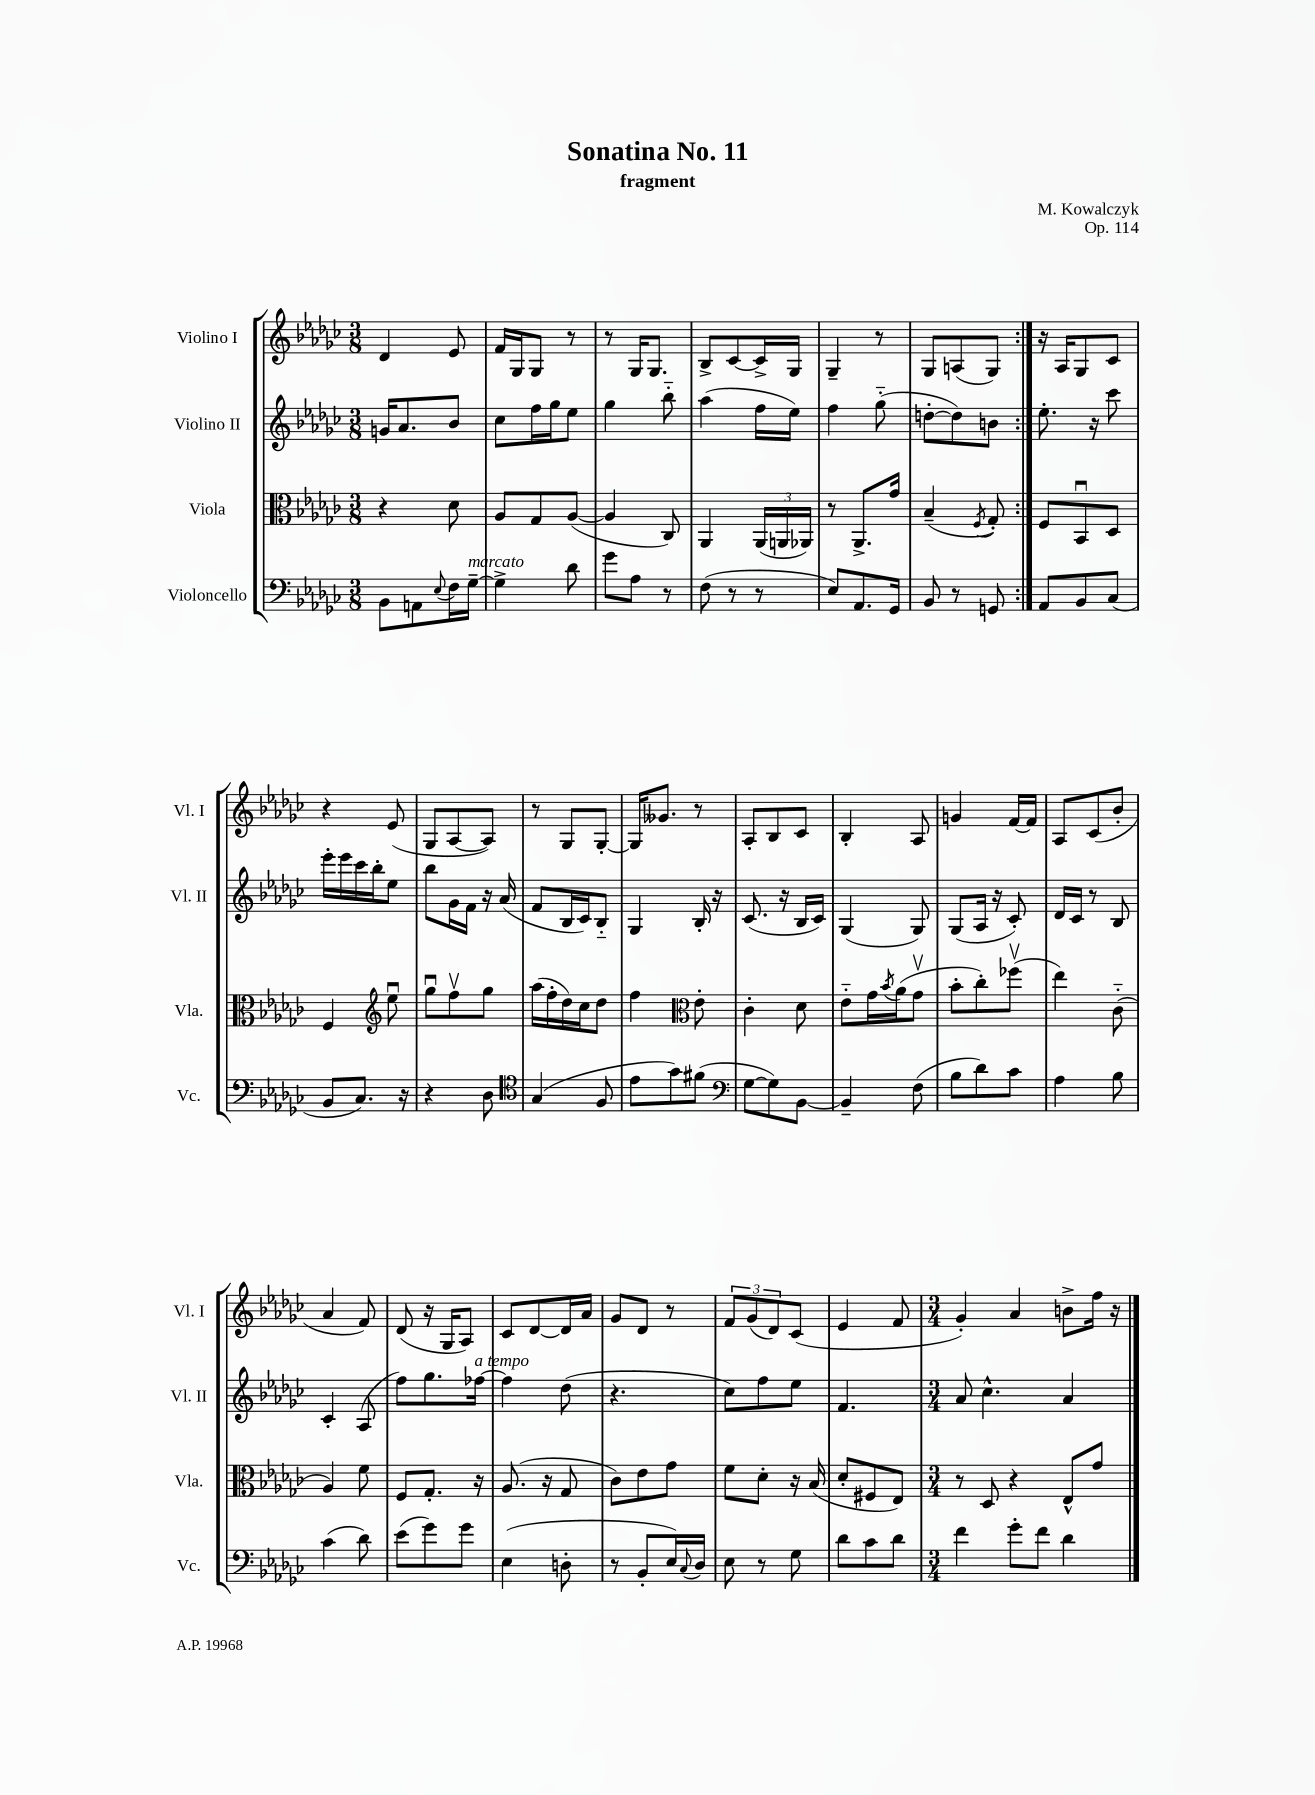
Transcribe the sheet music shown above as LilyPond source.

\header { title = "Sonatina No. 11" composer = "M. Kowalczyk" subtitle = "fragment" opus = "Op. 114" }
<<
\new StaffGroup <<
\new Staff = "s0" \with { instrumentName = "Violino I" shortInstrumentName = "Vl. I" } {
    \clef treble \key ges \major \numericTimeSignature \time 3/8
    \repeat volta 2 { des'4 ees'8 |
    f'16 ges16 ges8 r8 |
    r8 ges16 ges8. |
    bes8-> ces'8~ ces'16-> ges16 |
    ges4-- r8 |
    ges8 a8( ges8) | }
    r16 aes16 ges8 ces'8 |
    r4 ees'8( |
    ges8 aes8~ aes8) |
    r8 ges8 ges8~-. |
    ges16 geses'8. r8 |
    aes8-. bes8 ces'8 |
    bes4-. aes8 |
    g'4 f'16~ f'16 |
    aes8 ces'8( bes'8-. |
    aes'4 f'8) |
    des'8( r16 ges16 aes8) |
    ces'8 des'8~ des'16 aes'16 |
    ges'8 des'8 r8 |
    \tuplet 3/2 { f'8 ges'8( des'8) } ces'8( |
    ees'4 f'8 |
    \numericTimeSignature \time 3/4 ges'4-.) aes'4 b'8-> f''16 r16 \bar "|." |
}
\new Staff = "s1" \with { instrumentName = "Violino II" shortInstrumentName = "Vl. II" } {
    \clef treble \key ges \major \numericTimeSignature \time 3/8
    \repeat volta 2 { g'16 aes'8. bes'8 |
    ces''8 f''16 ges''16 ees''8 |
    ges''4 bes''8-_ |
    aes''4( f''16 ees''16) |
    f''4 ges''8-_( |
    d''8~-. d''8) b'8 | }
    ees''8.-. r16 ces'''8 |
    ees'''16-. ees'''16 ces'''16 bes''16-. ees''8 |
    bes''8 ges'16 f'16 r16 aes'16( |
    f'8 bes16 ces'16) bes8-_ |
    ges4 bes16-. r16 |
    ces'8.( r16 bes16 ces'16) |
    ges4( ges8) |
    ges8( aes16 r16 ces'8-.) |
    des'16 ces'16 r8 bes8 |
    ces'4-. aes8( |
    f''8) ges''8. fes''16~^\markup { \italic "a tempo" } |
    fes''4 des''8( |
    r4. |
    ces''8) f''8 ees''8 |
    f'4. |
    \numericTimeSignature \time 3/4 aes'8 ces''4.-^ aes'4 \bar "|." |
}
\new Staff = "s2" \with { instrumentName = "Viola" shortInstrumentName = "Vla." } {
    \clef alto \key ges \major \numericTimeSignature \time 3/8
    \repeat volta 2 { r4 des'8 |
    aes8 ges8 aes8~( |
    aes4 ces8) |
    aes,4 \tuplet 3/2 { aes,16( a,16 aes,16) } |
    r8 aes,8.-> ges'16 |
    bes4--( \acciaccatura { f8 } ges8-.) | }
    f8 bes,8\downbow des8 |
    f4 \clef treble ees''8\downbow |
    ges''8\downbow f''8\upbow ges''8 |
    aes''16( f''16-. des''16) ces''16 des''8 |
    f''4 \clef alto ees'8-. |
    ces'4-. des'8 |
    ees'8-_ ges'16 \acciaccatura { bes'8 } aes'16( ges'8\upbow |
    bes'8-. ces''8-.) fes''8\upbow( |
    ees''4) ces'8-_( |
    aes4) f'8 |
    f8 ges8.-. r16 |
    aes8.( r16 ges8 |
    ces'8) ees'8 ges'8 |
    f'8 des'8-. r16 bes16( |
    des'8-. fis8 ees8) |
    \numericTimeSignature \time 3/4 r8 des8 r4 ees8-^ ges'8 \bar "|." |
}
\new Staff = "s3" \with { instrumentName = "Violoncello" shortInstrumentName = "Vc." } {
    \clef bass \key ges \major \numericTimeSignature \time 3/8
    \repeat volta 2 { bes,8 a,8 \appoggiatura { ees8 } f16 ges16~--^\markup { \italic "marcato" } |
    ges4-> des'8 |
    ges'8 aes8 r8 |
    f8( r8 r8 |
    ees8) aes,8. ges,16 |
    bes,8 r8 g,8 | }
    aes,8 bes,8 ces8( |
    bes,8 ces8.) r16 |
    r4 des8 |
    \clef tenor ges4( f8 |
    ees'8 ges'8) fis'8( |
    \clef bass ges8~ ges8) bes,8~ |
    bes,4-- f8( |
    bes8 des'8) ces'8 |
    aes4 bes8 |
    ces'4( des'8) |
    ees'8( ges'8) ges'8 |
    ees4( d8-. |
    r8 bes,8-. ees16) \appoggiatura { ces8 } des16 |
    ees8 r8 ges8 |
    des'8 ces'8 des'8 |
    \numericTimeSignature \time 3/4 f'4 ges'8-. f'8 des'4 \bar "|." |
}
>>
>>
\layout { \context { \Score \remove "Bar_number_engraver" } }
